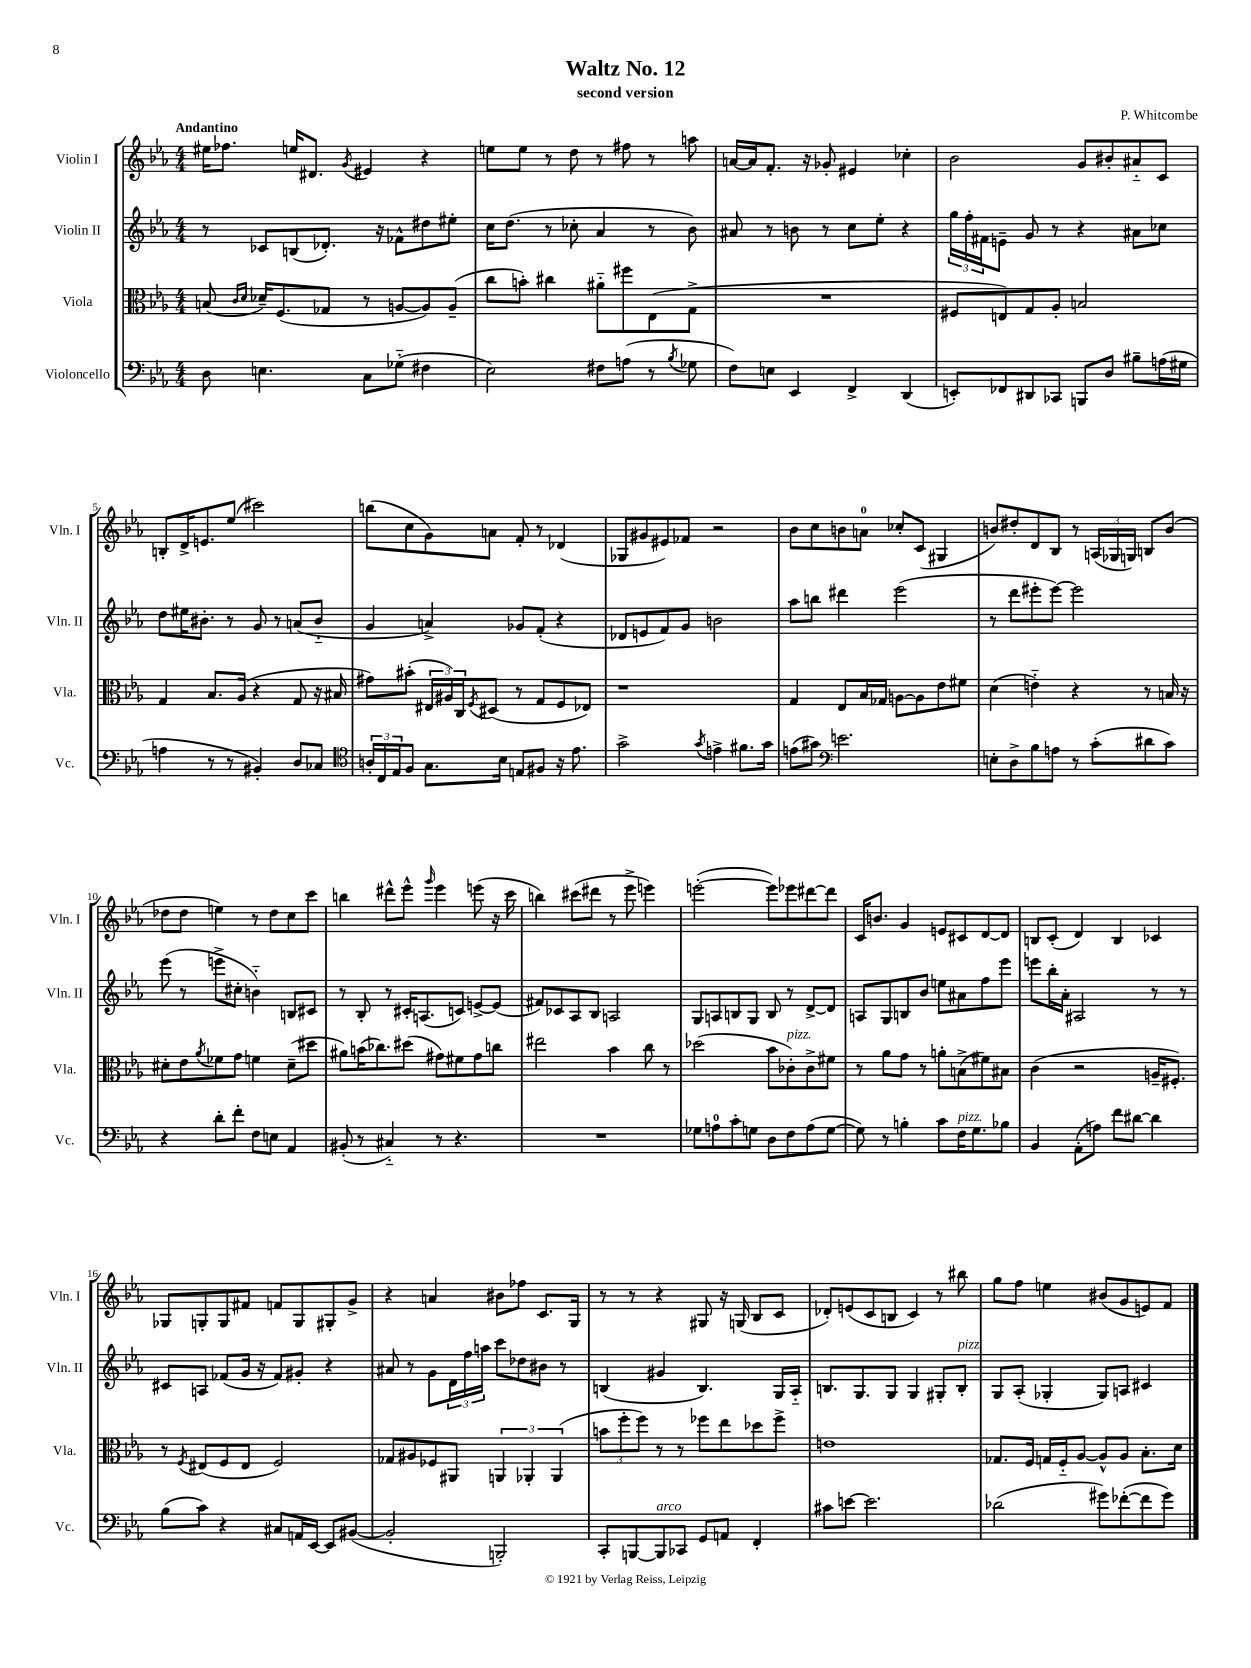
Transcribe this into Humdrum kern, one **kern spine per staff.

**kern	**kern	**kern	**kern
*staff4	*staff3	*staff2	*staff1
*clefF4	*clefC3	*clefG2	*clefG2
*k[b-e-a-]	*k[b-e-a-]	*k[b-e-a-]	*k[b-e-a-]
*M4/4	*M4/4	*M4/4	*M4/4
8D\	(8B/	8r	16ee#\LK
.	.	.	8.ff-\J
.	16qqc/LL	.	.
.	16qqd/JJ	.	.
4.E\	16d-~/LK)	8c-/L	.
.	(8.F/	.	.
.	.	(8B/	16ee/LK
.	.	.	8.d#/J
.	8G-/J	8.d-'/J)	.
.	.	.	8qg/
8C\L	8r	.	4e#/
.	.	16r	.
(8G-'~\J	[8A/L	8f-^^\L	.
4F#\	8A/])	8dd#\	4r
.	(8A~/J	8ee#'\J	.
=	=	=	=
2E-\)	8cc\L	16cc\LK	8ee\L
.	.	(8.dd\J	.
.	8b'\J)	.	8ee\J
.	4cc#\	8r	8r
.	.	8cc-'\	8dd\
8F#\L	8a#'~\L	4a-/	8r
(8A\J	8ff#\	.	8ff#\
8r	(8E-\	8r	8r
8qB-/	.	.	.
8G-\	8G^\J	8b-\)	8aa\
=	=	=	=
8F\L)	1r	8a#/	[16a/LL
.	.	.	16a/]J
8E\J	.	8r	8.f'/J
4EE-/	.	8b\	.
.	.	.	16r
.	.	8r	8g-'/
4FF^/	.	8cc\L	4e#/
.	.	8ee-'\J	.
(4DD/	.	4r	4cc-'\
=	=	=	=
8EE'/L)	8F#/L	24gg\LL	2b-\
.	.	24ff'\	.
.	.	24f#\J	.
8FF-/	8E/)	8e~\J	.
8DD#/	8G/	8g/	.
8CC-/J	8A-'/J	8r	.
8BBB/L	2B/	4r	8g/L
8D/J	.	.	8b#'/
8B#~\L	.	8a#\L	8a#'~/
(16A\L	.	8cc-\J	8c/J
16G#\JJ	.	.	.
=	=	=	=
4A\	4G/	8dd\L	8B'/L
.	.	16ee#\K	16d^/K
.	.	8.b#'\J	8.e/
8r	8.B-/L	.	.
8r	.	8r	(8ee-/J
.	(16A-/Jk	.	.
4BB#'/)	4r	8g/	2ccc#\)
.	.	8r	.
8D/L	8G/	(8a/L	.
8C-/J	16r	8b#'~/J	.
.	16B#/	.	.
=	=	=	=
*clefC4	*	*	*
24A'/LL	8g#\L)	4g/	(8bb\L
24C/	.	.	.
24E-/J	.	.	.
8F/J	(8b#'\J	.	8cc\
8.G\L	24E#/LL	4a^/)	8g\)
.	24A#/)	.	.
.	24C/J	.	.
.	8qF/	.	.
.	(8D#/J	.	8a\J
16B-\Jk	.	.	.
8E/L	8r	8g-/L	8f'/
8F#/J	8G/L	(8f'/J	8r
16r	8F/	4r	(4d-/
8.e-\	.	.	.
.	8E-/J)	.	.
=	=	=	=
2g^\	1r	8d-/L	8G-/L
.	.	8e/	8g#/
.	.	8f/)	8e#/)
.	.	8g/J	8f-/J
8qg/	.	.	.
4e^\	.	2b\	2r
8.f#\L	.	.	.
16g\Jk	.	.	.
=	=	=	=
(8e\L	4G/	8aa-\L	8b-\L
8g#\J)	.	8bb\J	8cc\
*clefF4	*	*	*
2.e\	8E-/L	4ddd#\	8b\
.	16B-/L	.	8a\J
.	16G-/JJ	.	.
.	[8A\L	(2eee-\	8cc-'/L
.	8A\]	.	(8c/J
.	8e-\	.	4G#/
.	8f#\J	.	.
=	=	=	=
8E'\L	(4d\	8r	8b/L)
8D^\	.	8ddd\L	8dd#'/
8B-\	4e'~\)	8eee#'\	8d/
8A\J	.	[8eee#\J)	8B-/J
8r	4r	2eee#\]	8r
(8c'\L	.	.	(24A/LL
.	.	.	24G-/
.	.	.	24G/JJ)
8d#\	8r	.	8B/L
8c\J)	16B/	.	(8b/J
.	16r	.	.
=	=	=	=
4r	8d#'\L	(8eee-\	8dd-\L
.	8e-\	8r	8dd-\J
.	8qa-/	.	.
8d'\L	8f-\	8eee^\L	4ee\)
8f'\J	8g\J	8cc#'\J	.
8F\L	4f\	4b'~\)	8r
8E\J	.	.	8dd-\L
4AA-/	(8d#~\L	8B/L	8cc\
.	8dd#\J	8c#/J	8ccc\J
=	=	=	=
(8BB#'/	8a#\L)	8r	4bb\
8r	(16b\K	8B-'/	.
.	8.cc-\)	.	.
4C#'~/)	.	8r	8ddd#^^\L
.	(8dd#\J	16c#'/LK	8eee-^^\J
.	.	(8.A/	.
.	.	.	16qqggg/
8r	8g#\L)	.	4eee-\
4.r	8f#\	8c/J)	.
.	8g#\	[8e^/L	(8eee\
.	8cc\J	(8e/]J	16r
.	.	.	16ccc\
=	=	=	=
1r	2ee#\	8f#/L)	4bb\)
.	.	8c-/	.
.	.	8A-/	(8ccc#\L
.	.	8B-/J	8ddd#\J
.	4b-\	2A/	8r
.	.	.	8eee-^\
.	8cc\	.	4eee\)
.	8r	.	.
=	=	=	=
8G-\L	(2dd-\	8G/L	([2eee'\
8A\	.	8A/	.
8c'\	.	8B/	.
8G\J	.	8G/J	.
8D\L	8b-\L	8B/	8eee\]L)
8F\	8c-'\)	8r	8eee-\
(8A\	8c-^\	[8d^/L	[8ddd#\
[8G\J	8f#\J	8d/]J	8ddd#\]J
=	=	=	=
8G\])	8r	8A/L	16c/LK
.	.	.	8.b/J
8r	8a-\L	8G/	.
4B'\	8g\J	8B/	4g/
.	8r	8b-/J	.
8c\L	8a'\L	8ee\L	8e/L
16F\K	(8B^\	8a#\	8c#/
8.G\	.	.	.
.	8f#\)	8ff\	[8d/
8B-\J	8B#\J	8eee-\J	8d/]J
=	=	=	=
4BB-/	(4c\	8eee\L	8B/L
.	.	16bb-'\L	(8c'/J
.	.	16a-'\JJ	.
(8AA-'\L	2r	2A#/	4d/)
8A\J)	.	.	.
8f\L	.	.	4B/
[8d#\J	.	.	.
4d#\]	16A~/LK	8r	4c-/
.	8.F#'/J)	.	.
.	.	8r	.
=	=	=	=
(8B-\L	8r	8c#/L	8G-/L
.	8qF/	.	.
8c\J)	(8E#/L	8A/J	8G'/
4r	8F/	(8f-/L	8G/
.	8E#/J	16g/Jk	8f#/J
.	.	16r	.
8C#/L	2F/)	8f-/L)	8f/L
16AA/L	.	8g#'/J	8G/
[16EE-/JJ	.	.	.
8EE-/]L	.	4r	8G#'/
([8BB#/J	.	.	8g^/J
=	=	=	=
2BB#'/]	8G-/L	8a#/	4r
.	8A#/	8r	.
.	8F-/	8g\L	4a/
.	8AA#/J	24d\L	.
.	.	24ff\	.
.	.	24aa\JJ	.
2BBB'/)	6AA/	8ccc\L	8b#\L
.	.	8dd-\	8ff-\J
.	6AA-'/	.	.
.	.	8b#\J	8.c/L
.	(6AA-/	.	.
.	.	8r	.
.	.	.	16G/Jk
=	=	=	=
8CC'/L	12b\L	(4B/	8r
.	12ff'\	.	.
[8BBB/	.	.	8r
.	12ff\J)	.	.
8BBB/]	8r	4g#/	4r
8CC-/J	8r	.	.
8GG/L	8ff-\L	4.B/)	8G#/
8AA/J	8ee-\	.	16r
.	.	.	(16G/
4FF'/	8dd-\	.	8B-/L
.	8ff-^\J	16G/LL	8c/J
.	.	16A-'~/JJ	.
=	=	=	=
8c#\L	1e	8.B/L	8d-'/L)
[8e\J	.	.	(8e/
.	.	8.G/	.
2.e\]	.	.	8c/
.	.	8G/J	8B/J
.	.	4G/	4c/)
.	.	8G#'/L	8r
.	.	8B'/J	8bb#\
=	=	=	=
(2d-\	8.G-/L	8G/L	8gg\L
.	.	(8A-'/J	8ff\J
.	16F/Jk	.	.
.	16G/LL	4G-'/	4ee\
.	16F'~/J	.	.
.	[8A-/J	.	.
8g#\L)	8A-^^/]L	8G-/L)	(8b#/L
([8f-'\	8A-/J	8A/J	8g/
8f-\]	8.B-'\L	4c#/	8e/)
8g#\J)	.	.	8f/J
.	16d\Jk	.	.
==	==	==	==
*-	*-	*-	*-
